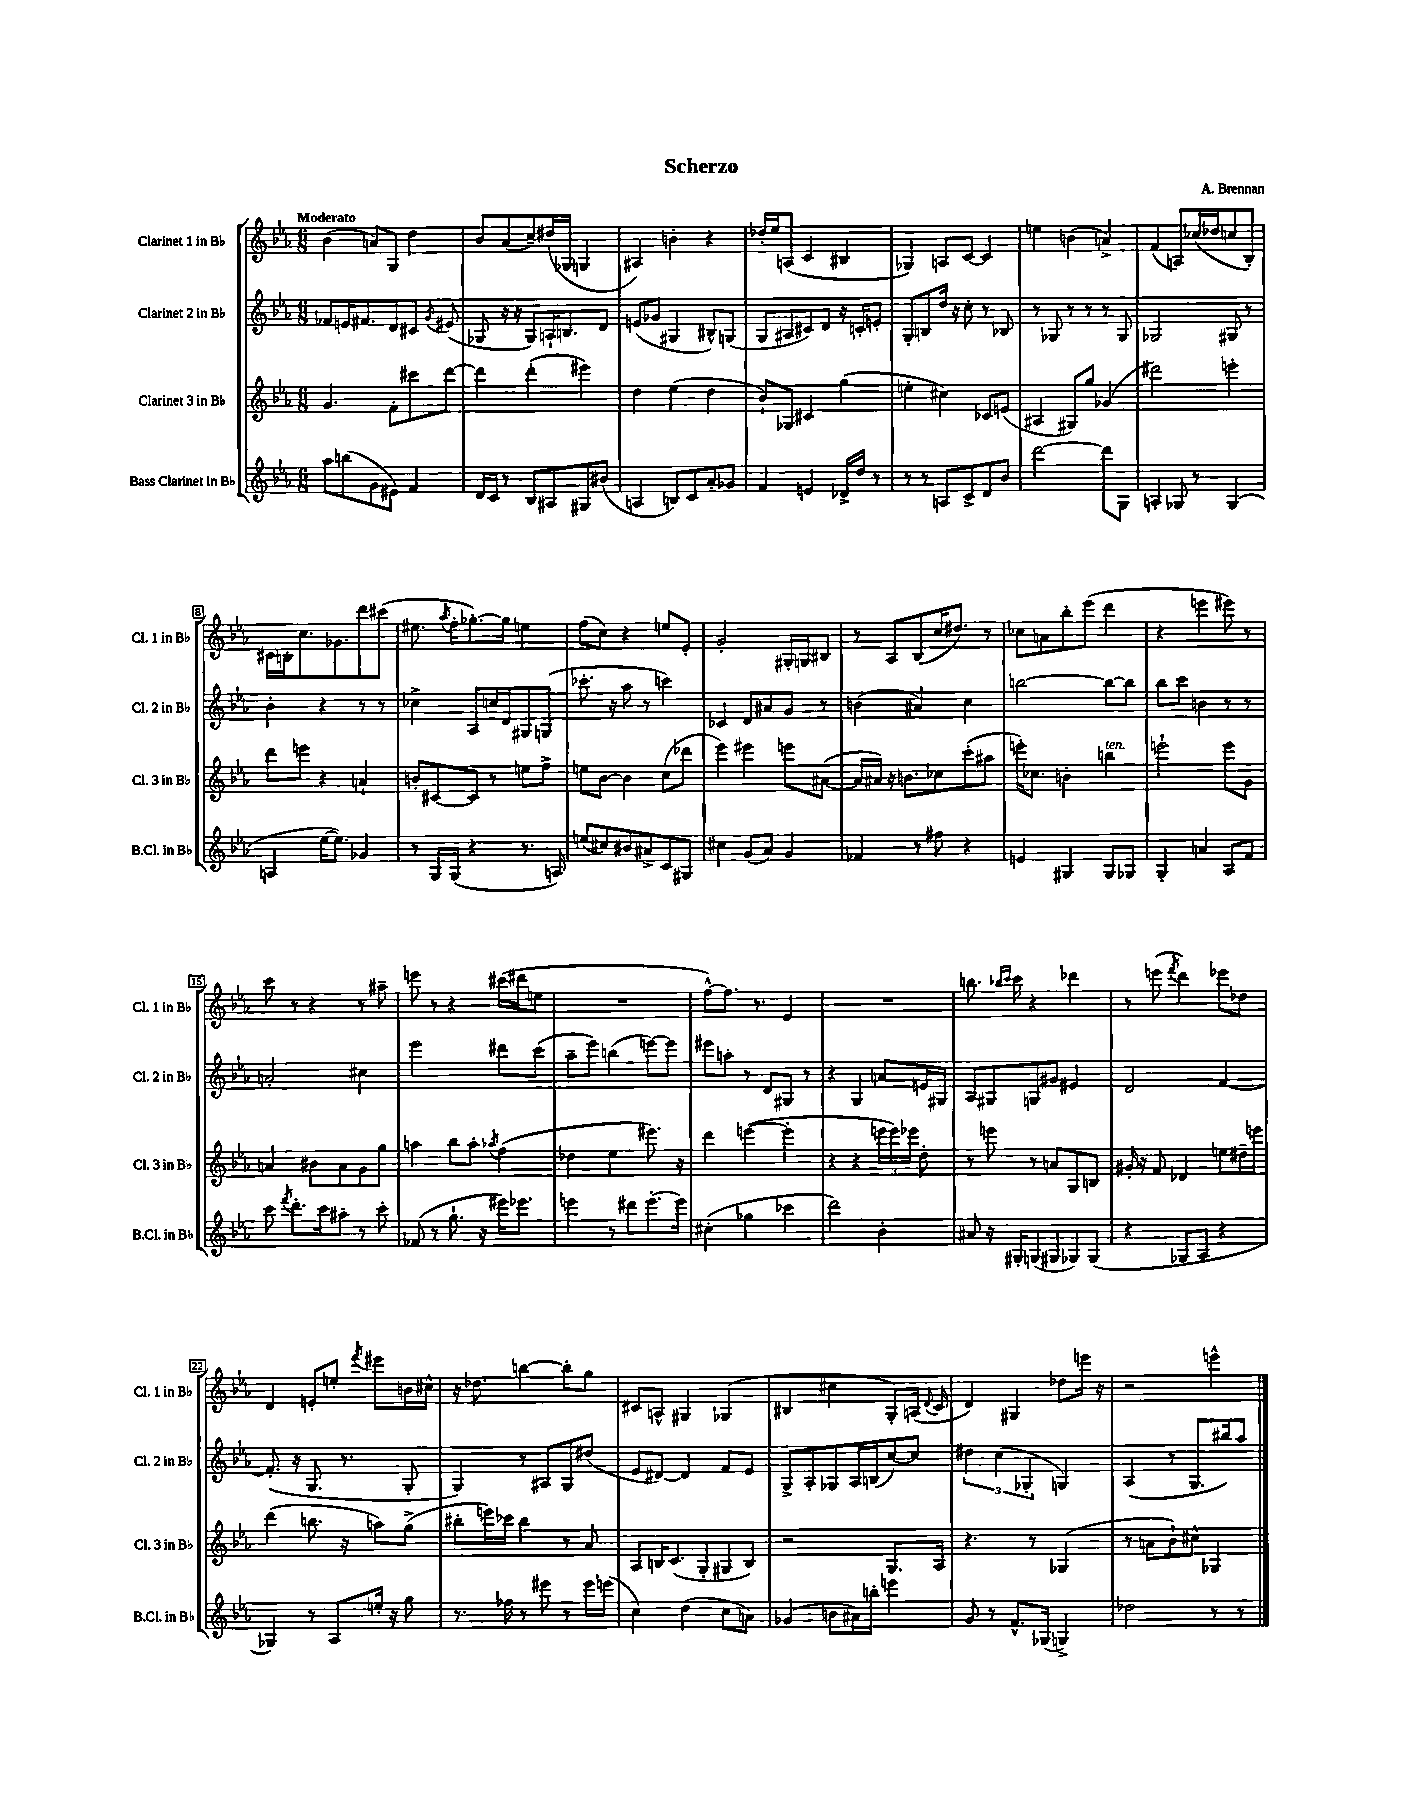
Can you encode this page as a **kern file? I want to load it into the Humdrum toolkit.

**kern	**kern	**kern	**kern
*part4	*part3	*part2	*part1
*staff4	*staff3	*staff2	*staff1
*I"Bass Clarinet in B♭	*I"Clarinet 3 in B♭	*I"Clarinet 2 in B♭	*I"Clarinet 1 in B♭
*I'B.Cl. in B♭	*I'Cl. 3 in B♭	*I'Cl. 2 in B♭	*I'Cl. 1 in B♭
*clefG2	*clefG2	*clefG2	*clefG2
*k[b-e-a-]	*k[b-e-a-]	*k[b-e-a-]	*k[b-e-a-]
*M6/8	*M6/8	*M6/8	*M6/8
=1	=1	=1	=1
!	!	!	!LO:TX:a:B:t=Moderato
8aa-\L	4.g/	8f-X/L	(4b-\
(8bbn\	.	16en/K	.
.	.	8.f#X/	.
8g\	.	.	8an/L)
8e#X\J)	8f'\L	8d/	8G/J
4f/	8ccc#X\	8c#X/J	4dd\
.	.	8qg/	.
.	[8ddd\J	(8e#X/	.
=2	=2	=2	=2
16d/LL	4ddd\]	8G-X/	8b-/L
16c/JJ	.	.	.
8r	.	16r	(8a-/
.	.	16r	.
8B-/L	(4ddd'\	8G-/L)	8cc~/)
8A#X/	.	16An`/K	(16dd#X/L
.	.	8.Bn/	16G-X/JJ
8G#X/	4eee#X\)	.	4Gn/
(8b#X/J	.	8d/J	.
=3	=3	=3	=3
4An/	4dd\	(8en/L	4A#X/)
.	.	8g-X/J	.
8Bn/L)	(4ee-\	4G#X/	4bn'\
8c/	.	.	.
8a-'/	4dd\	8B#X^^/L)	4r
8g-X/J	.	(8Gn/J	.
=4	=4	=4	=4
4f/	8b-`/L)	8G/L	16dd-X'/LL
.	.	.	16ee-/J
.	8G-X/J	8A#X/	(8An/J
4en/	4c#X/	8c#X/)	4c/
.	.	8d/J	.
16d-X^/LL	(4gg\	16r	4B#X/
16dd/JJ	.	16cn'/KL	.
8r	.	8en'/J	.
=5	=5	=5	=5
8r	4een'\	8G'/L	4G-X/)
8r	.	8Bn/	.
8An/L	4cc#X\)	16dd/Jk	8An/L
.	.	16r	.
8c^/	.	8cc'\	[8c/J
8d/	8c-X/L	8r	4c/]
8b-/J	(8en/J	8B-X/	.
=6	=6	=6	=6
[2ddd\	4A#X/	8r	4een\
.	.	8G-X/	.
.	8G#X/L)	8r	(4bn\
.	8gg/J	8r	.
8ddd\L]	(4g-X/	8r	4an^/)
8G\J	.	8G-/	.
=7	=7	=7	=7
4An'/	2ddd#X\)	2G-X/	(4f/
8G-X/	.	.	8An/L)
8r	.	.	(16cc-X/L
.	.	.	16dd-X/J
(4G-/	4eeen'\	8G#X/	8ccn/
.	.	8r	8B-'/J)
!!LO:LB:g=z
=8	=8	=8	=8
4An/	8ddd\L	4b-'\	16c#X\LL
.	.	.	16Bn'\J
.	8eeen\J	.	8.cc\
[16ee-\KL	4r	4r	.
8.ee-\J])	.	.	8.g-X\
4g-X/	4an`/	8r	8ddd\
.	.	8r	(8ccc#X\J
=9	=9	=9	=9
8r	8bn'/L	4cc-X^\	8.ee#X\
16G/LL	[8c#X/	.	.
.	.	.	8qaa-/
(16G/JJ	.	.	16ff'\KL
4r	8c#/J]	8A-/L	[8.gg-X'\)
.	8r	16ccn/L	.
.	.	16d/J	16gg-\Jk]
8.r	8een\L	8G#X/	4een\
.	8ff^\J	(8Gn/J	.
16An/)	.	.	.
=10	=10	=10	=10
(8een/L	8een\L	8.ccc-X'\	(8ff\L
8cc#X/)	[8b-\J	.	8cc\J)
.	.	16r	.
8b#X/	4b-\]	8aa-\	4r
8a#X^/	.	8r	.
8c/	(8cc\L	4cccn\)	8een/L
8G#X/J	8ddd-X\J	.	8e-'/J
=11	=11	=11	=11
4cc#X\	4eee-\)	4c-X/	2g'/
(8g/L	4eee#X\	8d/L	.
8a-/J)	.	8a#X/	.
4g/	8eeen\L	8g/J	16G#X'/LL
.	.	.	16Gn/J
.	([8a#X\J	8r	8B#X/J
=12	=12	=12	=12
4f-X/	16a#/LL]	(4bn\	8r
.	16a#X/JJ)	.	.
.	16r	.	8A-/L
.	8.bn\L	.	.
8r	.	4a#X/)	(8B-/
8ff#X\	8cc-X\	.	16cc/K
.	.	.	8.dd#X/J)
4r	(8ccc'\	4cc\	.
.	8aa#X\J	.	8r
=13	=13	=13	=13
4en/	16eeen'\KL)	[2bbn\	8cc-X\L
.	8.cc-X\J	.	.
.	.	.	8an\
4G#X/	4bn'\	.	8bb-'\
.	.	.	(8eee-\J
!	!LO:TX:a:i:t=ten.	!	!
8G#/L	4bbn\	8bb\L_	4ddd\
8G-X/J	.	8bb\J]	.
=14	=14	=14	=14
4G'/	2eeen`\	8bb-\L	4r
.	.	8ccc\J	.
4an/	.	4bn\	4eeen\
8A-/L	8eee\L	8r	8eee#X\)
8f/J	8g\J	8r	8r
!!LO:LB:g=z
=15	=15	=15	=15
8ccc\	4an/	2an'/	8ccc\
8qfff/	.	.	.
8.ddd'\L	.	.	8r
.	8b#X\L	.	4r
16ccc\k	.	.	.
8aa#X'\J	8a\	.	.
8r	8g\	4cc#X\	8r
8ccc'\	8gg\J	.	8aa#X~\
=16	=16	=16	=16
(8f-X/	4aan\	2eee-\	8eeen\
8r	.	.	8r
8.gg`\	8bb-\L	.	4r
.	8aa'\J	.	.
16r	.	.	.
.	8qaa-X/	.	.
16eee#X\KL)	(4ff\	8ddd#X\L	(16ccc#X\LL
8.eee-X\J	.	.	16ddd#X\J
.	.	(8ccc\J	8een\J
=17	=17	=17	=17
4eeen\	4dd-X\	8aa-~\L	2.r
.	.	8eee-\J)	.
8r	4ee-\	(4bbn\	.
8ddd#X\L	.	.	.
[8.eee'\	8.eee#X\)	[8eeen\L)	.
.	.	8eee\J]	.
16eee\Jk]	16r	.	.
=18	=18	=18	=18
(4cc#X'\	4ddd\	8eee#X\L	[8ff^^\L)
.	.	8aan'\J	8.ff\J]
4gg-X\	([4eeen\	8r	.
.	.	.	8.r
.	.	8d/L	.
4ccc-X\	4eee'\]	8G#X/J	4e-/
.	.	8r	.
=19	=19	=19	=19
2ddd\)	4r	4r	2.r
.	4r	4G/	.
4b-'\	24eeen\LL	8an/L	.
.	24eee\)	.	.
.	24eee-X\JJ	.	.
.	8dd'\	16en/L	.
.	.	16G#X/JJ	.
=20	=20	=20	=20
8a#X/	8r	8A-/L	8.bbn\
16r	8eeen\	8G#X/	.
.	.	.	16qqbb-X/LL
.	.	.	16qqccc/JJ
16G#X'/KL	.	.	16ccc\
(8Gn/	8r	8Gn/	4r
8G#X/	8an/L	8g#X/J	.
8G-X/)	8G/	4e#X/	4ddd-X\
(8G-/J	8Bn/J	.	.
=21	=21	=21	=21
4r	16g#X'/	2d/	8r
.	16r	.	.
.	8f/	.	(8eeen\
.	.	.	8qfff/
8G-X/L	4d-X/	.	4ddd\)
8A-/J	.	.	.
4r	8een\L	[4f/	8eee-X\L
.	16dd#X~\L	.	8dd-X\J
.	16eeen\JJ	.	.
!!LO:LB:g=z
=22	=22	=22	=22
4G-X/)	(4ddd\	(8.f'/]	4d/
.	.	16r	.
8r	8.bbn\	8.G/	8en'/L
8A-/L	.	.	8een'/J
.	16r	8.r	.
.	.	.	8qfff/
16een'/Jk	8aan\L)	.	8eee#X\L
16r	.	.	.
8gg\	(8gg^\J	8G'/	16bn\L
.	.	.	16cc#X^^\JJ
=23	=23	=23	=23
8.r	8bb#X'\L	4G/)	16r
.	.	.	8.dd-X\
.	16eeen\L)	.	.
16ff-X\	16ccc-X\JJ	.	.
8r	4bb#\	8r	[4bbn\
8eee#X\	.	8A#X/L	.
8r	8r	8G/	8bb'\L]
16eee#\LL	8a-/	(8dd#X/J	8gg\J
(16eeen\JJ	.	.	.
=24	=24	=24	=24
4cc\)	8A-/L	8e-/L	8c#X/L
.	16Bn/K	[8d#X/J)	8An^^/J
.	(8.c/	.	.
(4dd\	.	4d#/]	4G#X/
.	8G'/	.	.
8cc\L	8G#X/	8f/L	(4G-X/
8an\J)	8B/J)	8e-/J	.
=25	=25	=25	=25
(4g-X/	2r	8G^/L	4B#X/
.	.	8A-'/	.
8bn\L	.	8G-X/	4cc#X\
16a#X\L)	.	16A-/L	.
16bbn'\JJ	.	(16Bn/J	.
4eeen\	8.G/L	[8cc/)	8G'/L)
.	.	8cc/J]	(16An/Jk
.	.	.	8qqd/
.	16A-/Jk	.	16c/
=26	=26	=26	=26
8g/	4.r	6dd#X\	4d/)
8r	.	.	.
.	.	(6cc\	.
8.f^^/L	.	.	4G#X/
.	.	6G-X'/	.
.	8r	.	.
(16G-X/Jk	.	.	.
4Gn^/)	(4G-X/	4Gn/)	8dd-X\L
.	.	.	16eeen\Jk
.	.	.	16r
=27	=27	=27	=27
2dd-X\	8r	(4A-/	2r
.	8an\L	.	.
.	8b-`\)	8r	.
.	8cc#X^^\J	8.G/L	.
8r	4G-X/	.	4eeen^^\
.	.	16bb#X/k)	.
8r	.	8aa-/J	.
==	==	==	==
*-	*-	*-	*-
